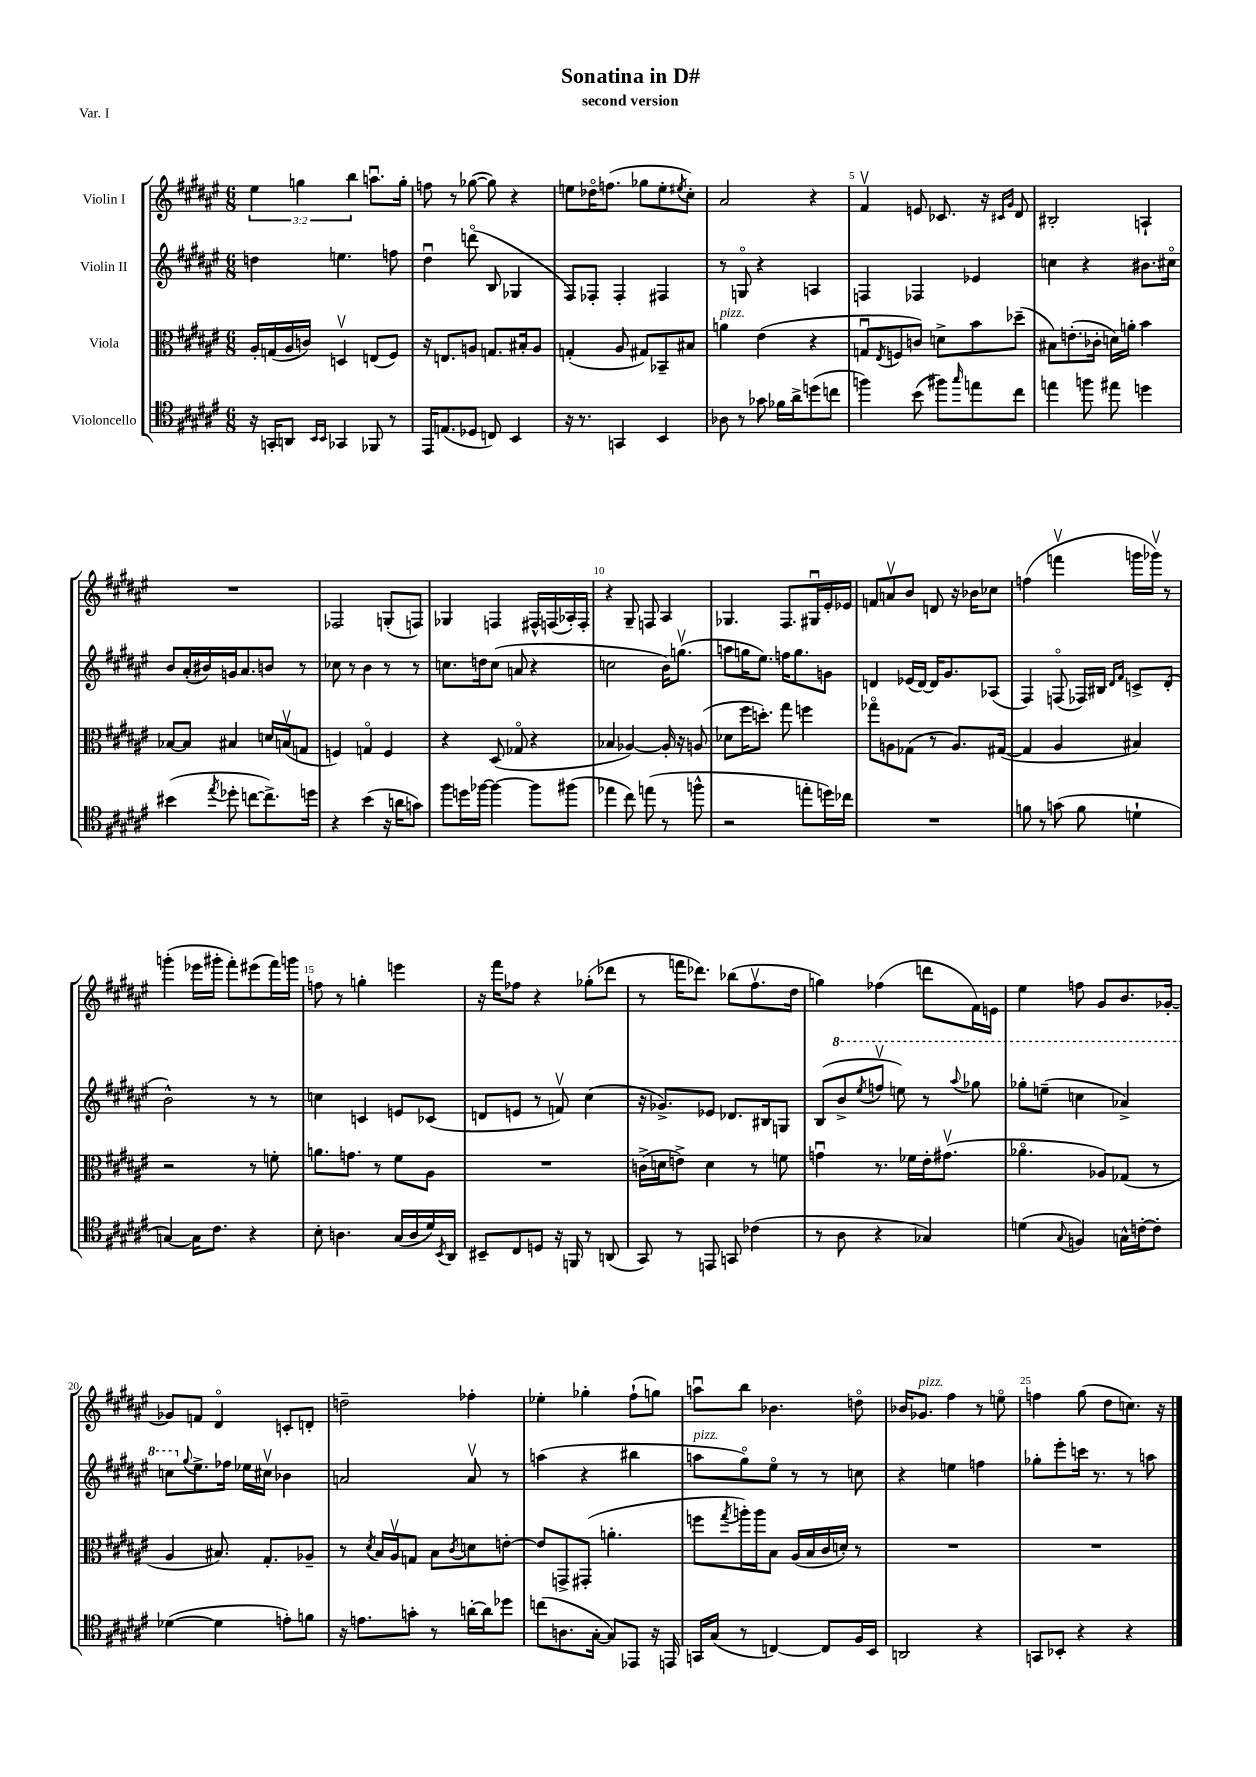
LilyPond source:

\header { title = "Sonatina in D#" subtitle = "second version" piece = "Var. I" }
<<
\new StaffGroup <<
\new Staff = "s0" \with { instrumentName = "Violin I" } {
    \clef treble \key fis \major \numericTimeSignature \time 6/8 \override Staff.TupletNumber.text = #tuplet-number::calc-fraction-text
    \tuplet 3/2 { eis''4 g''4 b''4 } a''8.\downbow g''16-. |
    f''8 r8 ges''8~( ges''8) r4 |
    e''8 des''16\flageolet f''8.( ges''8 e''8-. \acciaccatura { eis''8 } cis''8-.) |
    ais'2 r4 |
    fis'4\upbow e'8 ces'8. r16 \grace { cis'16 gis'16 } dis'8 |
    bis2-. a4-! |
    R2. |
    fes2 g8-.( f8) |
    ges4 f4 fis16-^ f16( aes16-.) f16-. |
    r4 gis8-- f8 ais4 |
    ges4. fis8. gis16\downbow eis'16-. ees'16 |
    f'8 a'8\upbow b'8 d'8 r16 bes'16 ces''8 |
    f''4( f'''4\upbow g'''16 ges'''16\upbow) r8 |
    g'''4-.( ees'''16 gis'''16-. fis'''8-.) eis'''8( fis'''16) g'''16 |
    f''8 r8 g''4-. e'''4 |
    r16 fis'''16 fes''8 r4 ges''8-.( des'''8 |
    r8 f'''16 des'''8.) bes''8( fis''8.\upbow dis''16 |
    g''4) fes''4( d'''8 fis'16) e'16 |
    eis''4 f''8 gis'8 b'8. ges'16~-. |
    ges'8 f'8 dis'4\flageolet c'8-. d'8-. |
    d''2-- fes''4-. |
    ees''4-. ges''4-. fis''8-!( g''8) |
    a''8\downbow b''8 bes'4. d''8\flageolet |
    bes'16 ges'8.^\markup { \italic "pizz." } fis''4 r8 e''8\flageolet |
    f''4 gis''8( dis''8 c''8.) r16 \bar "|." |
}
\new Staff = "s1" \with { instrumentName = "Violin II" } {
    \clef treble \key fis \major \numericTimeSignature \time 6/8
    d''4 e''4. f''8 |
    dis''4\downbow d'''8\flageolet( b8 ges4 |
    fis8) fes8-. fes4-. fis4 |
    r8 g8\flageolet r4 a4 |
    f4 fes4 ees'4 |
    c''4 r4 bis'8. cis''16\flageolet |
    b'8 ais'16-.( bis'16) g'16 ais'8. b'8 r8 |
    ces''8 r8 b'4 r8 r8 |
    c''8. d''16 c''8( a'8 r4 |
    c''2 b'16) g''8.\upbow( |
    a''8 g''16 eis''8.) f''16 g''8. g'8 |
    d'4 ees'16( d'16~) d'16 gis'8. aes8( |
    fis4) f8\flageolet( fes16) bis16 \grace { dis'16 fis'16 } c'8-> dis'8-.( |
    b'2-^) r8 r8 |
    c''4 c'4 e'8 ces'8( |
    d'8 e'8 r8 f'8\upbow) cis''4( |
    r16 ges'8.->) ees'8 des'8. bis16 g8 |
    b8( \ottava #1 b''8-> \acciaccatura { eis'''8 } f'''8\upbow e'''8) r8 \appoggiatura { ais'''8 } ges'''8 |
    ges'''8-. e'''8--( c'''4 aes''4->) |
    c'''8 \ottava #0 \appoggiatura { gis''8 } eis''8.-> fes''16 ees''16 cis''!16\upbow bes'4 |
    a'2 a'8\upbow r8 |
    a''4( r4 bis''4 |
    a''8^\markup { \italic "pizz." } gis''8\flageolet) eis''8\flageolet r8 r8 c''8 |
    r4 e''4 f''4 |
    ges''8-. eis'''8-. c'''16 r8. r8 a''8 \bar "|." |
}
\new Staff = "s2" \with { instrumentName = "Viola" } {
    \clef alto \key fis \major \numericTimeSignature \time 6/8
    ais16-. g16( ais16 c'16) d4\upbow e8( fis8) |
    r16 e8. a8 g8. bis16-. a8 |
    g4-.( ais8 gis8) bes,8-- bis8 |
    a'4^\markup { \italic "pizz." } eis'4( r4 |
    g8\downbow \acciaccatura { eis8 } f8 c'8) d'8-> b'8 des''8--( |
    bis8) e'8.-.( ces'16-. d'16) a'16-. b'4 |
    bes8~ bes8 bis4 d'16 b16\upbow( g8 |
    f4) g4\flageolet f4 |
    r4 dis8( ges8\flageolet r4 |
    bes4 aes4~) aes16-. r16 a8( |
    des'8 fis''16 d''8.-.) gis''8 f''4 |
    ges''8\flageolet a8 ges8( r8 a8.) gis16~( |
    gis4 ais4 bis4) |
    r2 r8 f'8-. |
    a'8. g'8. r8 fis'8 ais8 |
    R2. |
    c'16->( d'16 e'8->) d'4 r8 f'8 |
    g'4\downbow r8. fes'16 eis'16-. gis'8.\upbow( |
    aes'4.\flageolet aes8) ges8( r8 |
    ais4 bis8.) gis8.-. aes8-- |
    r8 \acciaccatura { dis'8 } b16 ais16\upbow g8 b8 \acciaccatura { cis'8 } d'8 e'8~-. |
    e'8 g,8-> gis,8-.( a'4.-. |
    f''8 \acciaccatura { gis''8 } a''16-.) a''16 b8 ais16( b16 cis'16 d'16-.) r8 |
    R2. |
    R2. \bar "|." |
}
\new Staff = "s3" \with { instrumentName = "Violoncello" } {
    \clef tenor \key fis \major \numericTimeSignature \time 6/8
    r16 g,16-. a,8 \grace { b,16 b,16 } ges,4 fes,8 r8 |
    eis,16 e8.( des8 c8) b,4 |
    r16 r8. g,4 b,4 |
    aes8 r8 ges'8 fes'16 ais'16-> d''8( c''8 |
    f''4) b'8( fis''8) \grace { gis''16 } e''8 cis''8 |
    e''4 f''8 eis''8 d''4 |
    bis'4( \acciaccatura { eis''8 } des''8-. c''8~ c''8.->) d''16 |
    r4 b'4( r16 a'16 g'8) |
    fis''8 d''16 fes''16~ fes''4~ fes''8 fis''8( |
    ees''4 cis''8) e''8( r8 f''8-^ |
    r2 e''8-. d''16) ces''16 |
    R2. |
    f'8 r8 g'8( f'8 d'4-! |
    g4~) g16 cis'8. r4 |
    b8-. a4. gis16( a16 dis'16) \acciaccatura { b,8 } ais,16 |
    bis,8-- cis8 d8 r16 f,16 r8 a,8( |
    gis,8) r8 e,8 g,8 ces'4( |
    r8 ais8 r4 ges4) |
    d'4( \appoggiatura { gis8 } f4) g16-^ c'16~-. c'8-. |
    des'4~( des'4 e'8-.) f'8 |
    r16 e'8. g'8-. r8 a'16~-. a'16 des''8 |
    c''8( a8. gis16~-. gis8) ees,8 r16 e,16 |
    g,16 gis16( r8 c4~) c8 fis16 b,16 |
    a,2 r4 |
    g,8 bes,8-. r4 r4 \bar "|." |
}
>>
>>
\layout { \context { \Score \override BarNumber.break-visibility = ##(#f #t #t) barNumberVisibility = #(every-nth-bar-number-visible 5) } }
